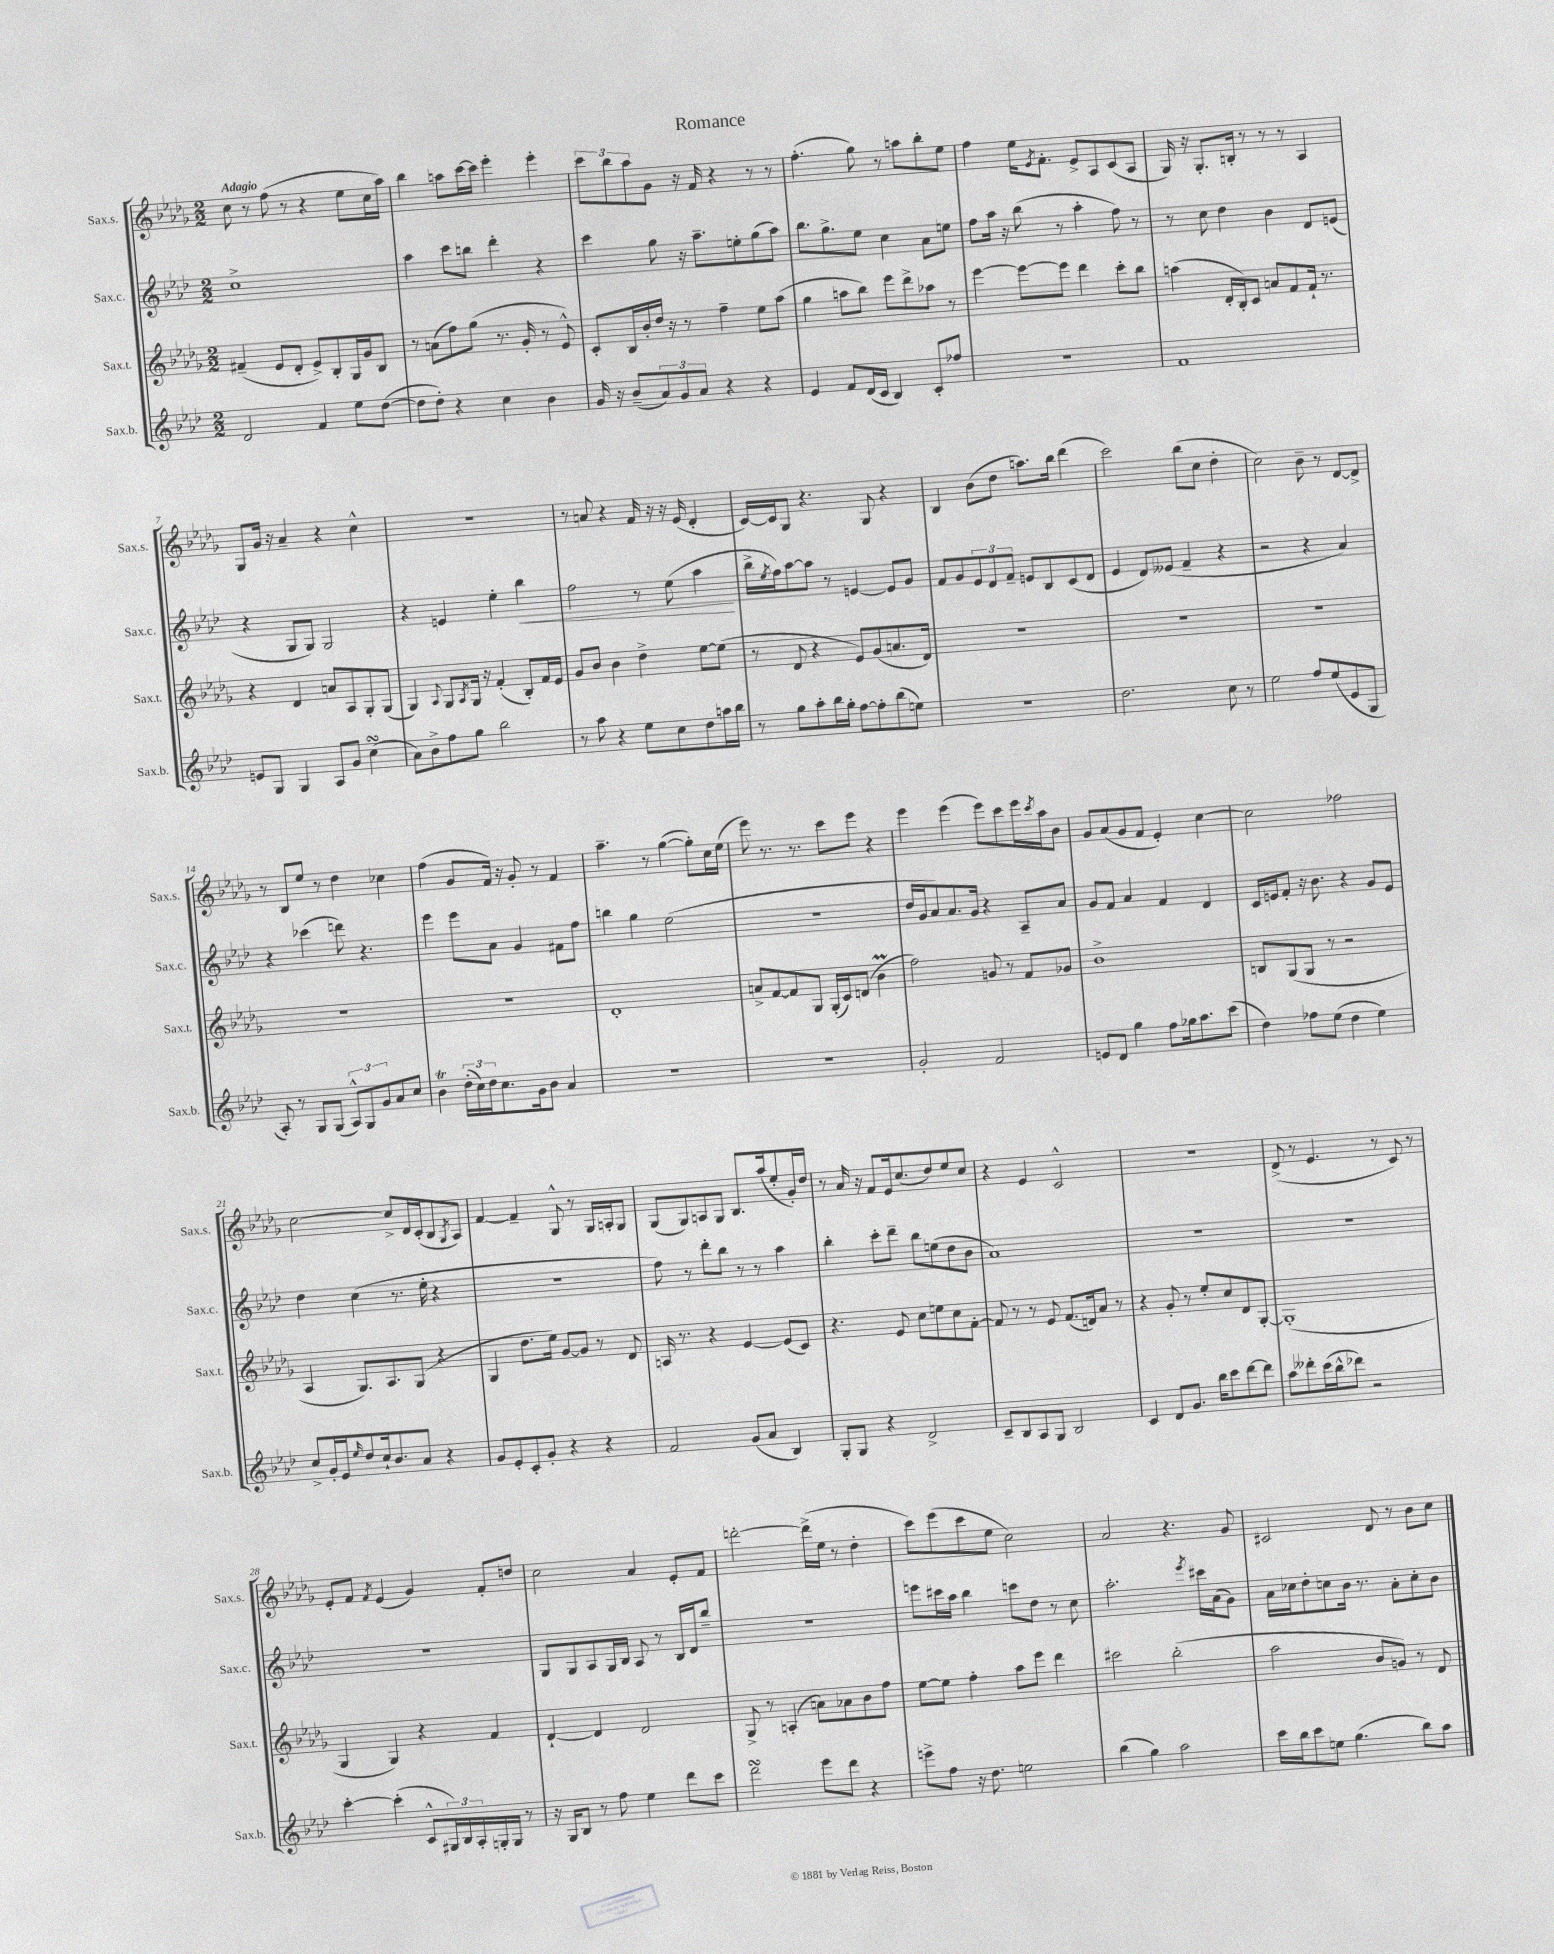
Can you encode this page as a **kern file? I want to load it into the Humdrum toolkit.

**kern	**kern	**kern	**kern
*staff4	*staff3	*staff2	*staff1
*clefG2	*clefG2	*clefG2	*clefG2
*k[b-e-a-d-]	*k[b-e-a-d-g-]	*k[b-e-a-d-]	*k[b-e-a-d-g-]
*M2/2	*M2/2	*M2/2	*M2/2
2d-	(4f#~	1cc^	8cc
.	.	.	8r
.	8e-	.	(8ff
.	8d-'	.	8r
4f	8e-^)	.	4r
.	8B-'	.	.
8ee-	16G-	.	8ee-
.	16g-	.	.
([8dd-	8B-	.	16cc
.	.	.	16aa-)
=	=	=	=
8dd-]	8r	4aa-	4bb-
8dd-')	(8a	.	.
4r	8ff)	8ccc	8aa
.	(8gg-	8bb	[16ccc
.	.	.	16ccc]
4cc	8.r	4ddd-'	4eee-'
.	16g-'	.	.
4b-	8r	4r	4eee-'
.	8e-^^)	.	.
=	=	=	=
16g	8c'	4ccc	12ccc
16r	.	.	.
.	.	.	12bb-
(8b-~	16B-	.	.
.	.	.	12aa-
.	16b-'	.	.
12a-)	16dd-	8gg	8g-
.	16r	.	.
12g	.	.	.
.	8r	16r	16r
12a-	.	.	.
.	.	8.aa-~	16f
4r	4ff~	.	4r
.	.	8ee'	.
4r	8ee-	(8gg	8r
.	(8aa-	8aa-)	8r
=	=	=	=
4e-	4gg-	8.bb-	(4.ff'
.	.	8.gg^	.
8f	8aa	.	.
(16d-	8bb-)	8ee-	8gg-)
16c	.	.	.
4B-)	8eee-	4cc	8r
.	8ddd-^	.	8aa
8c'	8aa-	8a-	8bb-'
8ff-	8r	8ee	8ee-
=	=	=	=
1r	[4eee-	8ff	4ff
.	.	16aa-	.
.	.	16r	.
.	8eee-_	(8bb-	16ee-
.	.	.	8qe-
.	.	.	8.f'
.	8eee-]	8r	.
.	4ddd-	4aa-'	8e-^
.	.	.	8A-
.	8ccc'	8ff)	(8c
.	8bb-	8r	8A-
=	=	=	=
1f	(4aa	8r	16G-)
.	.	.	16r
.	.	8cc	8.G-'
.	16d-'	4dd-	.
.	16B-')	.	16B'
.	8c	.	8r
.	8a	4b-	8r
.	8f	.	8r
.	16f`	8d-	4A-
.	8.r	.	.
.	.	(8e	.
=	=	=	=
8e	4r	4r	8G-
8G	.	.	16g-
.	.	.	16r
4G	4d-	8G	4a-~
.	.	8G)	.
8A-	8a	2G	4r
8g	8A-	.	.
(4cc	8G-'	.	4cc^^
.	(8G-	.	.
=	=	=	=
8a-)	4G-)	4r	1r
8b-^	.	.	.
.	8qqA-	.	.
8ff	8G-	4e	.
.	8qA-	.	.
8gg	16G-	.	.
.	16r	.	.
2bb-	(4f'	4ee-'	.
.	8B-')	4bb-	.
.	16f	.	.
.	16e-	.	.
=	=	=	=
8r	8g-	2ff	8r
8aa-	8b-	.	8a
4r	4b-	.	4r
8ee-	4dd-^	8r	16f
.	.	.	16r
8cc	.	(8ee-	16r
.	.	.	(16e-
8dd-	[8ee-	4aa-	4d-'
16aa	(8ee-]	.	.
16bb-	.	.	.
=	=	=	=
8r	8r	16bb-^	[16c)
.	.	8qee-	.
.	.	16ff)	16c]
8gg	8d-	[8aa-	8G-
8aa-'	4r	8aa-]	4.r
16bb-	.	8r	.
16gg'	.	.	.
[8ff	8e-)	[4e	.
8ff']	(8g-	.	8G-
(8bb-	8.a	8e]	4r
8ee)	.	8g	.
.	16d-)	.	.
=	=	=	=
1r	1r	8f	4B-
.	.	8g	.
.	.	12e-	(8b-
.	.	12d-	.
.	.	.	8dd-
.	.	12f~	.
.	.	8e	8.aa)
.	.	8B-	.
.	.	.	16bb-
.	.	(8c	(4ddd-
.	.	8d-	.
=	=	=	=
2.dd-	1r	4e-	2ccc)
.	.	8d-)	.
.	.	(8e--	.
.	.	4f~	(8bb-
.	.	.	8cc
8cc	.	4r	4dd-'
8r	.	.	.
=	=	=	=
2ee-	1r	2r	2cc)
8ff	.	4r	8b-~
(8ee-	.	.	8r
8e-	.	4a-)	[8d-
8G	.	.	8d-^]
=	=	=	=
8A-')	1r	4r	8r
8r	.	.	8B-
8G	.	(4ccc-	8ee-
(8G	.	.	8r
12A-^^)	.	8ddd)	4dd-
12G	.	.	.
.	.	4.r	.
12g	.	.	.
8a-	.	.	4cc-
8cc	.	.	.
=	=	=	=
4b-	1r	4eee-	(4ff
(24dd-'	.	8eee-	8g-
24cc)	.	.	.
24dd-	.	.	.
8.cc	.	8a-	16f)
.	.	.	16r
.	.	4g	8g-'
16g	.	.	.
8b-	.	.	8r
4a-	.	8f#	4f
.	.	8ff	.
=	=	=	=
1r	1d-'	4bb	4.aa-~
.	.	4gg	.
.	.	.	8r
.	.	(2ee-	([4gg-
.	.	.	8gg-'])
.	.	.	16cc
.	.	.	(16ee-
=	=	=	=
1r	8a^	1r	8eee-)
.	[8f	.	8.r
.	8f]	.	.
.	.	.	8.r
.	8G-	.	.
.	(16G-'	.	8ccc
.	16c)	.	.
.	(8d	.	8eee-
.	4b-	.	4r
=	=	=	=
2g'	2ff)	16dd-	4eee-
.	.	16g	.
.	.	8a-)	.
.	.	8.a-	(4eee-
.	.	16g	.
2f	8g	4r	8eee-)
.	8r	.	8ccc
.	8f	8A-~	16eee-
.	.	.	8qccc
.	.	.	16aa-
.	8g-	8a-	8b-
=	=	=	=
8e	1b-^	8g	8g-
8d-	.	8f	(8a-
4gg	.	4a-	8g-
.	.	.	8f
8ff	.	4f	4e-')
16gg-	.	.	.
8.aa-	.	.	.
.	.	4d-	[4cc
(8ccc	.	.	.
=	=	=	=
4dd-)	8B	16c	2cc]
.	.	16e	.
.	(8G-	8f'	.
8ff-	8G-	16r	.
.	.	8.b-	.
(8ee-	8r	.	.
4dd-	2r	4r	2ff-
4ee-)	.	8g	.
.	.	8e	.
=	=	=	=
8cc^	4A-	4dd-	[2cc
16g'	.	.	.
16e-	.	.	.
16qqee-	.	.	.
8dd-	8.G-)	(4cc	.
16cc`	.	.	.
8.b-	8.A-	.	.
.	.	8.r	8cc^]
8a-	(8G-	.	16d-
.	.	16ee-'	(16c'
4r	4r	4r	8B-
.	.	.	8qG-
.	.	.	8A-)
=	=	=	=
8g	4G-	1r	[4f
8e-'	.	.	.
8c'	8.dd-	.	4f~]
8g'	.	.	.
.	16ee-)	.	.
4r	[8g-	.	8G-^^
.	8g-]	.	8r
4r	8r	.	16G-
.	.	.	16A'
.	8d-	.	8G-
=	=	=	=
2f	16A	8ff)	(8G-
.	8.r	.	.
.	.	8r	8G-)
.	4r	8ddd-'	8A
.	.	8bb-	8G-
(8g	[4e-	8r	8.B-
8a-	.	8r	.
.	.	.	(16aa-
4B-)	(8e-]	4aa-	8ee-'
.	8c)	.	16g-')
.	.	.	16dd-
=	=	=	=
8G'	4.r	4bb-'	8r
8G	.	.	16a-
.	.	.	16r
4r	.	8ccc'	8f
.	8e-	8ddd-~	16e-
.	.	.	(8.cc
2d-^	8cc	8bb-	.
.	8ee	(8ee	8dd-)
.	8cc	8dd-	8ee-
.	[8f'	8b-	8cc
=	=	=	=
8c~	8f]	1a-)	4r
8B-	8r	.	.
8A-	8r	.	4e-
8G	8e-	.	.
2B-	(8.f	.	2c^^
.	16d)	.	.
.	8a-	.	.
.	8r	.	.
=	=	=	=
4c	4r	1r	1r
8d-	8g-'	.	.
8.g	8r	.	.
.	8ee-'	.	.
16bb-	.	.	.
8ccc	8cc	.	.
[8ddd-	8d-	.	.
8ddd-]	[8G-'	.	.
=	=	=	=
8aa-	(1G-']	1r	(8d-^
8ddd--'	.	.	8r
(16ccc	.	.	4.e-
16bb-^^	.	.	.
8ddd-)	.	.	.
2r	.	.	.
.	.	.	8r
.	.	.	8c)
.	.	.	8r
=	=	=	=
[4ccc'	4G-	1r	8e-'
.	.	.	8f
.	.	.	8qf
(4ccc']	4G-)	.	(4e-
8c^^	4r	.	4g-)
24G#)	.	.	.
24B-	.	.	.
24A-'	.	.	.
16G'	4f	.	8f'
16G	.	.	.
8r	.	.	8dd
=	=	=	=
16r	[4d-`	8G	2cc
16G	.	.	.
8B-	.	8G	.
8r	4d-]	8A-	.
8ff	.	16G	.
.	.	16B-	.
4ee-	2d-	8A-	4a-
.	.	8r	.
8ddd-	.	16B-	8e-'
.	.	16d-	.
8ccc	.	8bb-~	8f
=	=	=	=
2ddd-	8G-^	1r	[2ddd'
.	8r	.	.
.	(4A'	.	.
8eee-	8a)	.	(16ddd^]
.	.	.	16ee-
8ddd-	8a-	.	8r
4r	8b-	.	4dd-'
.	8ff	.	.
=	=	=	=
8eee^	[8ee-	8eee	8ccc)
8ff	8ee-]	16ccc#	(8eee-
.	.	16aa-	.
16r	4ff'	4bb-	8ccc
8.dd-	.	.	.
.	.	.	8ee-
2ee	8aa-	8ccc	2cc)
.	8eee-	8dd-	.
.	4ddd-	8r	.
.	.	8cc	.
=	=	=	=
(4bb-	2ccc#	2.aa-'	2a-
4gg)	.	.	.
2aa-	(2bb-'	.	4.r
.	.	8qeee-	.
.	.	16ccc#	.
.	.	(16a-	.
.	.	8g)	8g-
=	=	=	=
16ccc	2aa-	16a-	2c#
16bb-	.	16cc-	.
8ccc	.	8dd-'	.
8ee	.	8cc	.
(4.gg	.	16b-	.
.	.	8.r	.
.	8b-	.	8d-
.	8g)	8a-'	8r
8bb-)	8r	8cc'	8b-
8aa-	8d-	8b-	8cc
==	==	==	==
*-	*-	*-	*-
